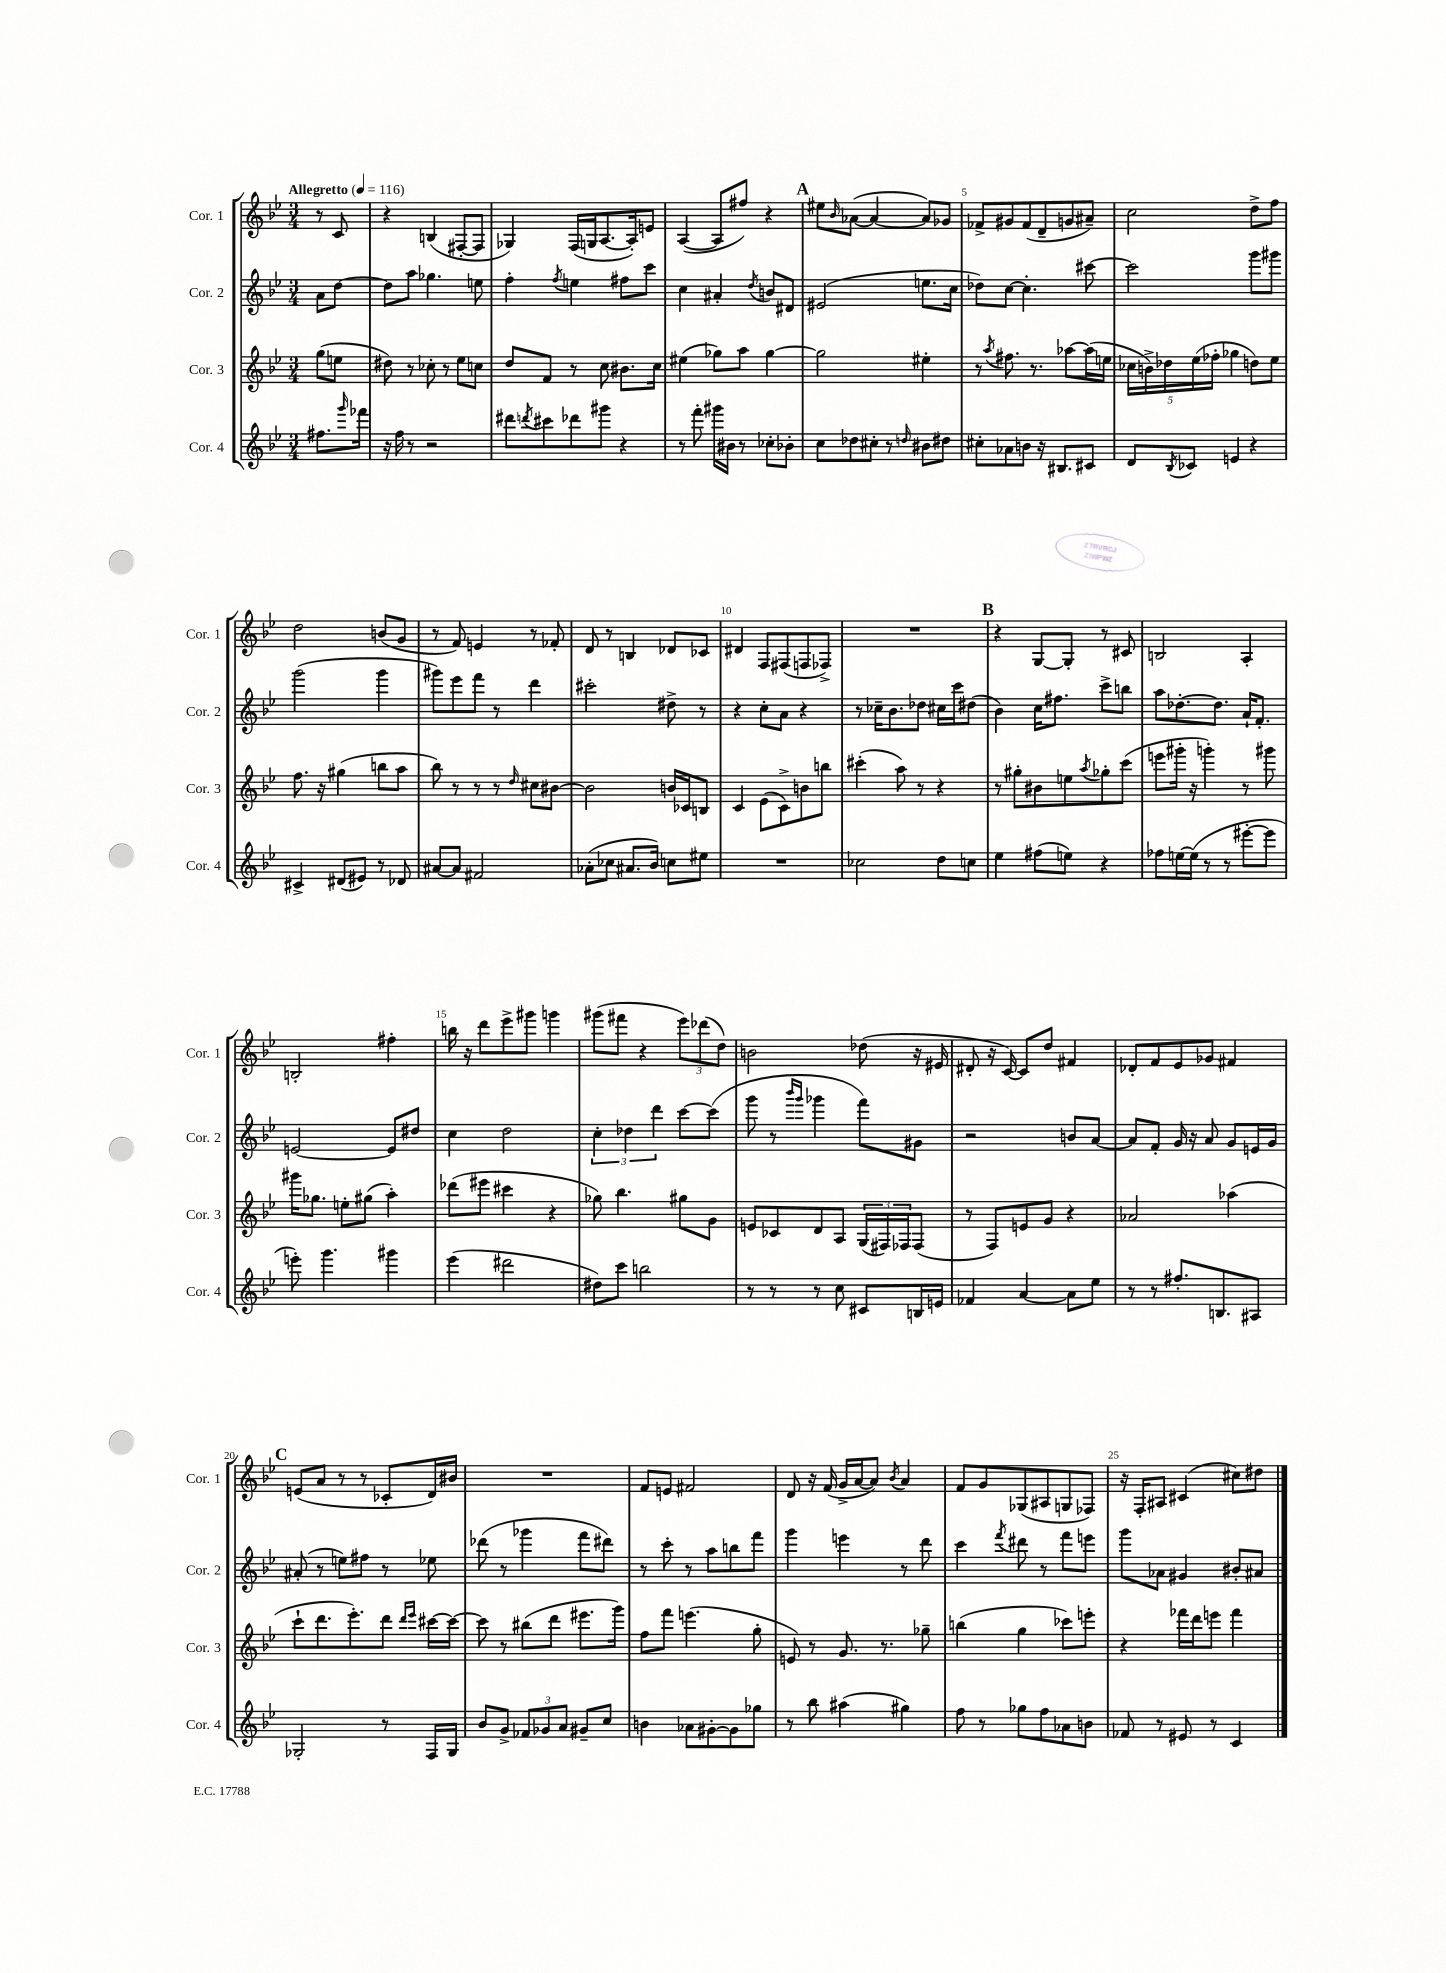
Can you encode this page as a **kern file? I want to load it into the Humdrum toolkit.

**kern	**kern	**kern	**kern
*part4	*part3	*part2	*part1
*staff4	*staff3	*staff2	*staff1
*I"Cor. 4	*I"Cor. 3	*I"Cor. 2	*I"Cor. 1
*I'Cor. 4	*I'Cor. 3	*I'Cor. 2	*I'Cor. 1
*clefG2	*clefG2	*clefG2	*clefG2
*k[b-e-]	*k[b-e-]	*k[b-e-]	*k[b-e-]
*M3/4	*M3/4	*M3/4	*M3/4
*MM116	*MM116	*MM116	*MM116
=	=	=	=
!	!	!	!LO:TX:a:B:t=Allegretto
8.ff#X\L	(8gg\L	8a\L	8r
.	8een\J	[8dd\J	8c/
16qqggg/	.	.	.
16fff-X\Jk	.	.	.
=1	=1	=1	=1
16r	8dd#X\)	8dd\L]	4r
16ff\	.	.	.
8r	8r	8aa\J	.
2r	8cc-X'\	4.gg-X\	(4Bn/
.	8r	.	.
.	8ee-\L	.	[8F#X'/L
.	8ccn\J	8een\	8F#/J]
=2	=2	=2	=2
8ddd#X\L	8dd/L	4ff'\	4G-X/)
8qdddn/	.	.	.
8ccc#X\	8f/J	.	.
.	.	8qff/	.
8ddd-X\	8r	4een\	(16F/LL
.	.	.	16Gn/J
8ggg#X\J	8cc\	.	[8.A/
4r	8.b#X\L	8ff#X\L	.
.	.	.	16A'/k])
.	.	8ccc\J	8en/J
.	16cc\Jk	.	.
=3	=3	=3	=3
8r	(4ee#X\	4cc\	([4A/
8fff'\	.	.	.
16ggg#X\LL	8gg-X\L)	4a#X'/	8A/L]
16b#X\JJ	.	.	.
8r	8aa\J	.	8ff#X/J)
.	.	8qdd/	.
8cc-X'\L	[4gg-\	8bn/L	4r
8b-X'\J	.	8d#X/J	.
!!LO:REH:place=s1:t=A
=4	=4	=4	=4
8cc\L	2gg-\]	(2e#X/	8ee#X\L
.	.	.	16qqb-/
8dd-X\	.	.	([8a-X\J
8cc#X'\J	.	.	4a-/_
8r	.	.	.
16qqddn/	.	.	.
8b#X\L	4ee#X'\	8.een\L	8a-/L])
8dd#X\J	.	.	8g-X/J
.	.	16cc\Jk	.
=5	=5	=5	=5
8cc#X'\L	8r	8dd-X\L)	8f-X^/L
.	8qaa/	.	.
8a-X\	8.ff#X\	[8cc\J	8g#X/
8bn\J	.	4.cc'\]	(8f-/
.	8.r	.	.
16r	.	.	8d~/
8.B#X/L	.	.	.
.	[8aa-X\L	.	8gn/
8c#X/J	(16aa-\L]	[8ccc#X\	8a#X~/J)
.	16een\JJ	.	.
=6	=6	=6	=6
8d/L	20cc-X\LL	2ccc#\]	2cc\
.	20bn^\)	.	.
.	20dd-X\	.	.
8qB-/	.	.	.
8c-X/J	.	.	.
.	(20ee-\	.	.
.	20ff-X'\JJ	.	.
4en/	4gg-X\	.	.
4r	8ddn\L)	8ggg\L	8dd^\L
.	8ee-\J	8ggg#X\J	8ff\J
!!LO:LB:g=z
=7	=7	=7	=7
4c#X^/	8.ff\	(2ggg\	2dd\
.	16r	.	.
(8d#X/L	(4gg#X\	.	.
8e#X/J)	.	.	.
8r	8bbn\L	4ggg\	(8bn/L
8d-X/	8aa\J	.	8g/J
=8	=8	=8	=8
[8a#X/L	8bb-\)	8ggg#X\L)	8r
8a#/J]	8r	8eee-\	8f/)
2f#X/	8r	8fff\J	4en/
.	8r	8r	.
.	16qqdd/	.	.
.	8cc#X\L	4ddd\	8r
.	[8b#X\J	.	8f-X'/
=9	=9	=9	=9
(8a-X'\L	2b#\]	2ccc#X'\	8d/
8cc-X\J	.	.	8r
8.a#X/L	.	.	4Bn/
16b-/Jk)	.	.	.
8ccn\L	16bn/LL	8dd#X^\	8d-X/L
.	16c-X/J	.	.
8ee#X\J	8Bn/J	8r	8c-X/J
=10	=10	=10	=10
2.r	4c/	4r	4d#X/
.	(8e-\L	8cc'\L	8F/L
.	8c^\)	8a\J	(8F#X/
.	8bn\	4r	8Fn/
.	8bbn\J	.	8F-X^/J)
=11	=11	=11	=11
2cc-X\	(4ccc#X'\	8r	2.r
.	.	16cc-X~\KL	.
.	.	8.b-\	.
.	8aa\)	.	.
.	8r	8dd-X\J	.
8dd\L	4r	16cc#X\LL	.
.	.	16ccc\J	.
8ccn\J	.	(8dd#X\J	.
!!LO:REH:place=s1:t=B
=12	=12	=12	=12
4ee-\	8r	4b-\)	4r
.	8gg#X'\L	.	.
(8ff#X\L	8b#X\	16cc\KL	[8G/L
.	.	8.ff#X\J	.
8een\J)	8een\	.	8G'/J]
.	8qaa/	.	.
4r	8gg-X'\	8ccc^\L	8r
.	(8ccc\J	8bbn\J	8c#X/
=13	=13	=13	=13
8ff-X\L	8eeen\L	8aa\L	2Bn/
[16een\L	16ggg#X'\Jk	[8.dd-X'\	.
(16ee\JJ]	16r	.	.
8r	4gggn'\)	.	.
.	.	8.dd-\J]	.
8r	.	.	.
[8eee#X'\L	8r	16a`/KL	4A'/
.	.	8.f'/J	.
8eee#\J]	8ggg#X\	.	.
!!LO:LB:g=z
=14	=14	=14	=14
8eeen'\)	16ggg#X\KL	[2en/	2Bn'/
.	8.gg-X\J	.	.
4.ggg\	.	.	.
.	8een'\L	.	.
.	(8gg#X\J	.	.
4ggg#X\	4aa'\)	8e/L]	4ff#X'\
.	.	8dd#X/J	.
=15	=15	=15	=15
(4eee-\	(8ddd-X\L	4cc\	16bbn\
.	.	.	16r
.	8eee#X\J	.	8ddd\L
2ddd#X\	4ccc#X\	2dd\	8eee-^\
.	.	.	8ggg#X\J
.	4r	.	4gggn\
=16	=16	=16	=16
8dd#X\L)	8gg-X\)	6cc'\	(8ggg#X\L
8ccc\J	4.bb-\	.	8fff#X\J
.	.	6dd-X\	.
2bbn\	.	.	4r
.	.	6ddd\	.
.	8gg#X\L	[8ccc\L	12eee-\L)
.	.	.	(12ddd-X\
.	8g\J	(8ccc\J]	.
.	.	.	12dd\J)
=17	=17	=17	=17
8r	8en/L	8ggg\	2bn\
8r	8c-X/	8r	.
.	.	16qqbbb-/LL	.
.	.	16qqggg/JJ	.
8r	8d/	4ggg-X\	.
8cc\	8A/J	.	.
8c#X/L	(24G/LL	8fff\L)	(8dd-X\
.	24F#X/)	.	.
.	24F-X/J	.	.
16Bn/L	(8F-/J	8g#X\J	16r
16en/JJ	.	.	16e#X/
=18	=18	=18	=18
4f-X/	8r	2r	8d#X'/
.	8F/L)	.	16r
.	.	.	[16c/)
[4a/	8en/	.	8c/L]
.	8g/J	.	8dd/J
8a\L]	4r	8bn/L	4f#X/
8ee-\J	.	[8a/J	.
=19	=19	=19	=19
8r	2a-X/	8a/L]	8d-X'/L
8r	.	8f'/J	8f/
8.ff#X'/L	.	16g/	8e-/
.	.	16r	.
.	.	8a/	8g-X/J
8.Bn/	.	.	.
.	(4aa-X\	8g/L	4f#X/
8A#X/J	.	16en/L	.
.	.	16g/JJ	.
!!LO:LB:g=z
!!LO:REH:place=s1:t=C
=20	=20	=20	=20
2G-X'/	8ccc`\L	(8a#X'/	(8en/L
.	8.ddd\	8r	8a/J
.	.	8een\L)	8r
.	8.eee-'\)	.	.
.	.	8ff#X\J	8r
8r	8ddd\J	8r	8c-X'/L
.	16qqddd/LL	.	.
.	16qqeee-/JJ	.	.
16F/LL	[16ccc#X\LL	8ee-X\	16d/L)
16G-/JJ	16ccc#\JJ_	.	16b#X/JJ
=21	=21	=21	=21
8b-/L	8ccc#\]	(8ddd-X\	2.r
8g^/J	8r	8r	.
12f-X/L	(8bb#X\L	4ggg-X\	.
12g-X/	.	.	.
.	8ddd\J	.	.
12a/J	.	.	.
8g#X~/L	8.eee#X\L	8fff\L	.
8cc/J	.	8ddd#X\J)	.
.	16ggg\Jk)	.	.
=22	=22	=22	=22
4bn\	8ff\L	8r	8f/L
.	8fff\J	8ccc'\	8en/J
8a-X\L	(4.eeen\	8r	2f#X/
[8g#X'\	.	8aa\L	.
8g#\]	.	8bbn\	.
8gg-X\J	8gg'\	8fff\J	.
=23	=23	=23	=23
8r	8en/)	4ggg\	8d/
8bb-\	8r	.	16r
.	.	.	(16f/
(4aa#X\	8.g/	4eeen\	16g^/LL
.	.	.	[16a/J
.	.	.	8a/J])
.	8.r	.	.
.	.	.	8qb-/
4gg#X\)	.	8r	4a/
.	8gg-X~\	8ddd\	.
=24	=24	=24	=24
8ff\	(4bbn\	4ccc\	8f/L
8r	.	.	8g/
.	.	8qfff/	.
8gg-X\L	4gg\	8ddd#X\	(8G-X/
8ff\	.	8r	8A#X/
8a-X\	8ccc-X\L)	8fff\L	8Gn/
8bn\J	8eeen'\J	8eeen\J	8F-X/J)
=25	=25	=25	=25
8f-X/	4r	8ggg\L	16r
.	.	.	16F'/KL
8r	.	8a-X\J	8A#X/J
8e#X/	16fff-X\LL	4g#X/	(4c#X/
.	16ddd\J	.	.
8r	8eeen\J	.	.
4c/	4fff-\	8b#X'/L	8cc#X\L)
.	.	8a#X/J	8dd#X\J
==	==	==	==
*-	*-	*-	*-
